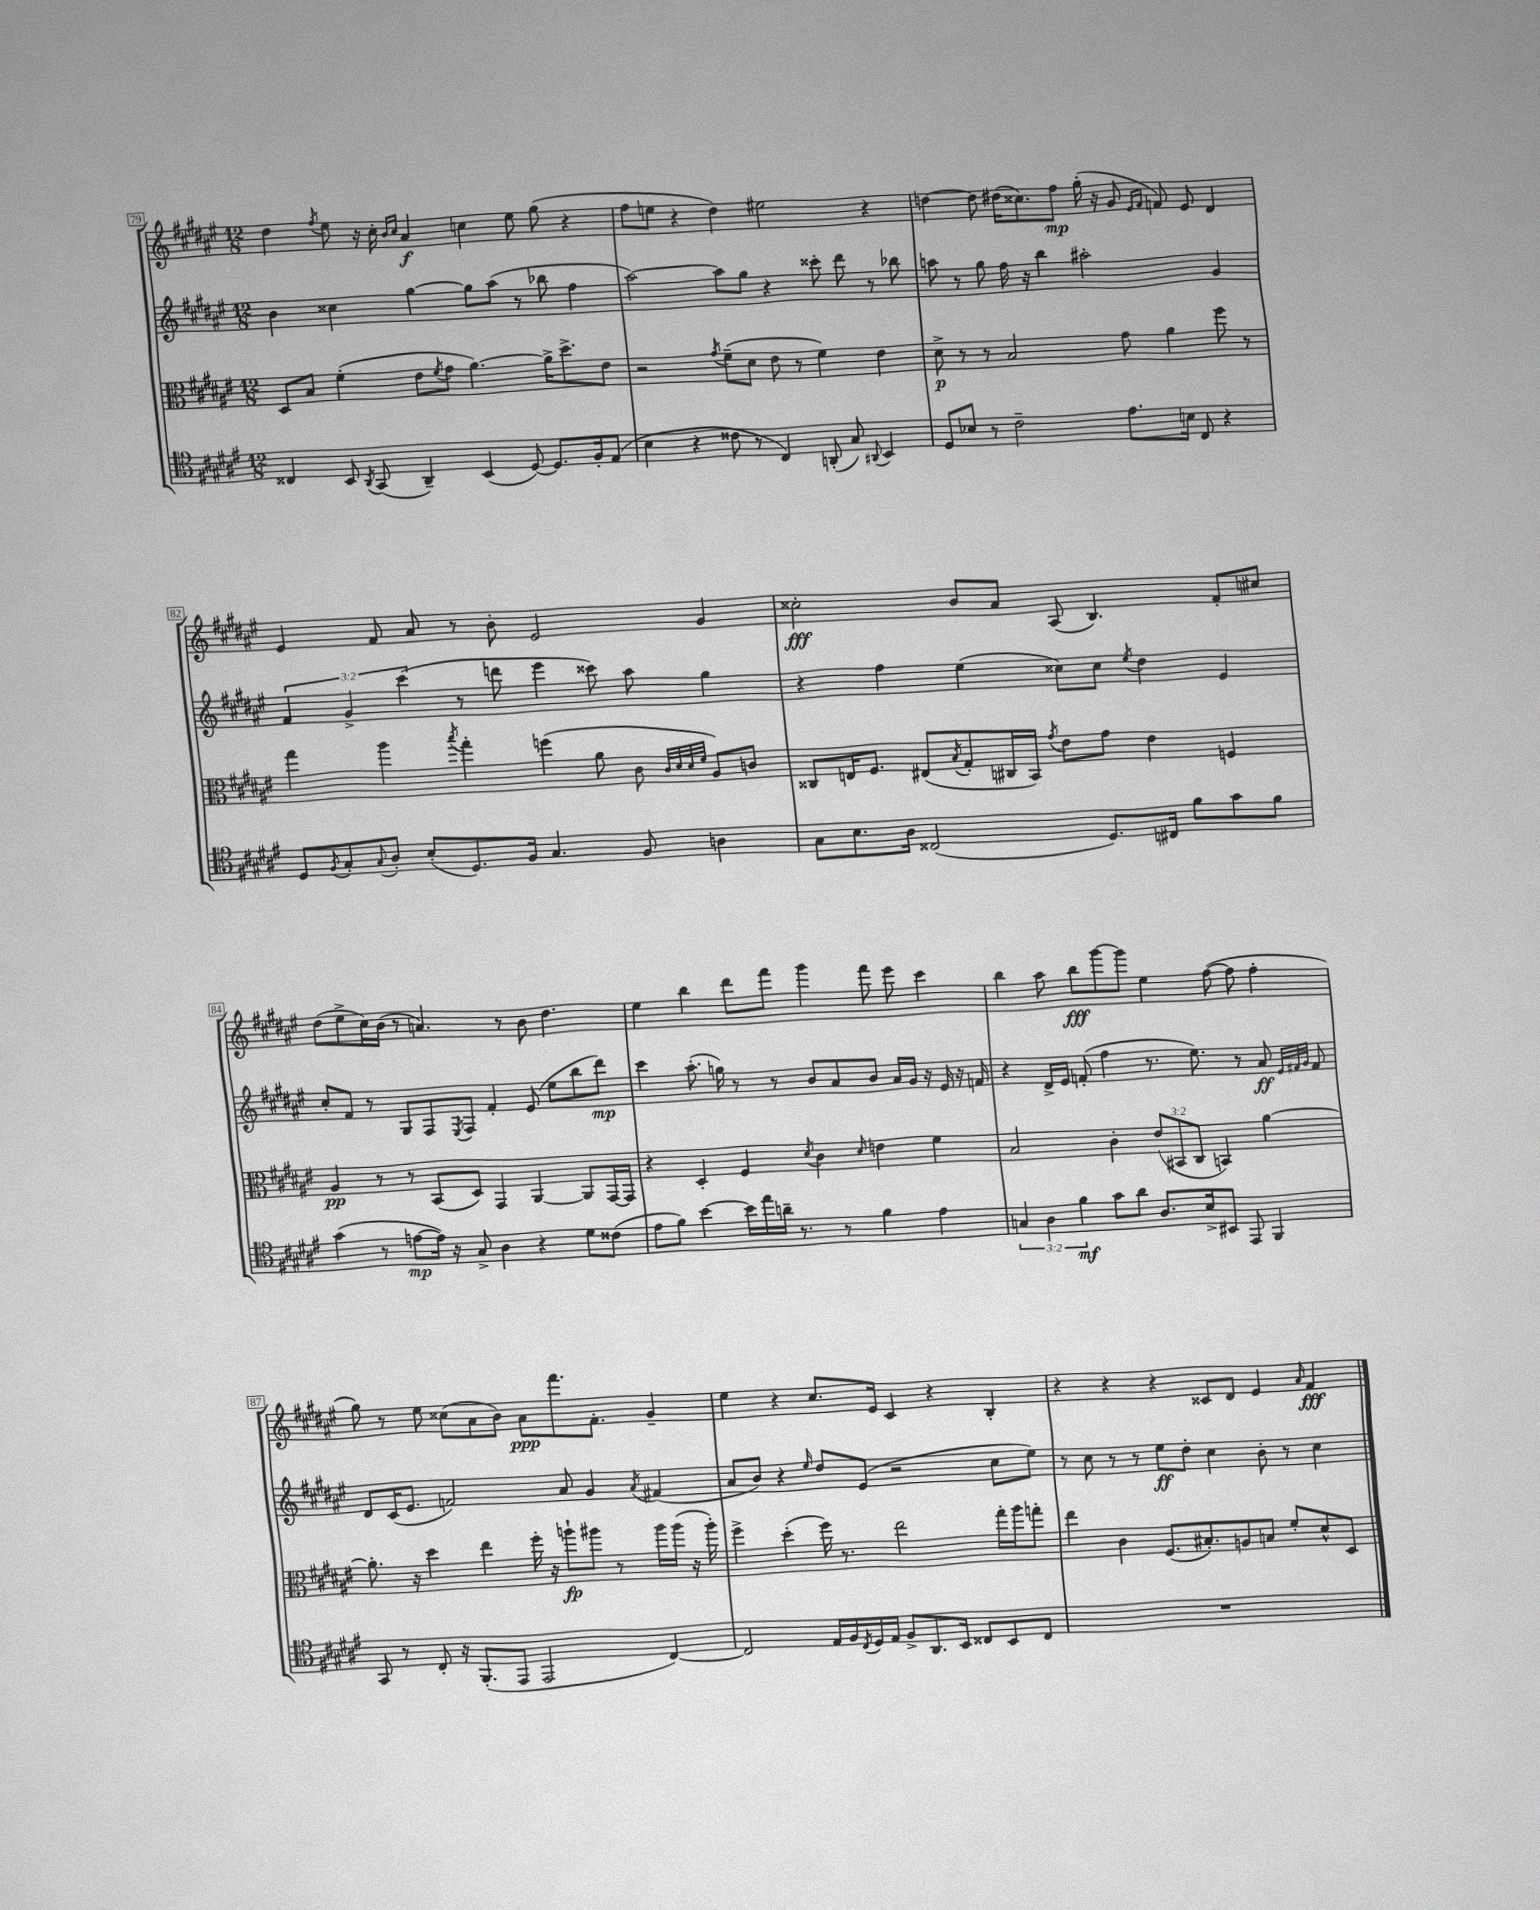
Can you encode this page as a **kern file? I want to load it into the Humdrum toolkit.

**kern	**kern	**kern	**kern
*staff4	*staff3	*staff2	*staff1
*clefC4	*clefC3	*clefG2	*clefG2
*k[f#c#g#d#a#e#]	*k[f#c#g#d#a#e#]	*k[f#c#g#d#a#e#]	*k[f#c#g#d#a#e#]
*M12/8	*M12/8	*M12/8	*M12/8
4C##	8D#	4b	4dd#
.	8B	.	.
.	.	.	8qff#
8BB	(4f#'	4cc##	8ee#
8qAA#	.	.	.
(8GG#	.	.	16r
.	.	.	16cc#'
.	.	.	16qqb
.	.	.	16qqcc#
4AA#~)	8e#	[4gg#	4a#
.	8qf#	.	.
.	8g#	.	.
(4BB	[4.a#)	8gg#]	4cc
.	.	(8aa#	.
[8D#)	.	8r	8ee#
8.D#]	16a#^]	8bb-	(8gg#
.	8.dd#^	.	.
.	.	4ff#	4r
16F#'	.	.	.
(8E#	8e#	.	.
=	=	=	=
4B	2r	[2aa#)	8ff#
.	.	.	8ee
4r	.	.	4r
.	8qg#	.	.
8c##	(8f#~	8aa#]	4dd#)
8r	8d#	8gg#	.
4C#)	8e#	4r	2ee#
.	8r	.	.
(8AA'	4f#)	8ccc##'	.
8G#)	.	8ddd#	.
8qqAA#	.	.	.
4BB	4e#	8r	4r
.	.	8bb-	.
=	=	=	=
8D#	8d#^	8aa	[4dd
8B-	8r	8r	.
8r	8r	8gg#	8dd]
2c#~	2B	16ff#	(16dd#
.	.	16r	8.cc##)
.	.	4bb	.
.	.	.	8ff#
.	.	2aa#'	(16gg#'
.	.	.	16r
8.e#	8g#	.	8g#
.	.	.	16qqe#
.	.	.	16qqf#
.	4a#	.	8f)
16B	.	.	.
8C#	.	.	8e#
4r	8ff#	4g#	4d#
.	8r	.	.
=	=	=	=
8D#	4gg#	6f#	4e#
8qF#	.	.	.
8G#'	.	.	.
.	.	6g#^	.
8qqG#	.	.	.
8A#'	4aa#	.	8f#
.	.	(6ccc#	.
(8B'	.	.	8a#
.	8qbb	.	.
8.D#)	4gg#'	8r	8r
.	.	8ddd	8b'
16F#	.	.	.
4.G#	(4ff	4eee#	2e#
.	8a#	8ccc##)	.
8F#	8c#	8aa#	.
.	32qqc#	.	.
.	32qqd#	.	.
.	32qqd#	.	.
.	32qqf#	.	.
4A	8A#)	4gg#	4g#
.	8c	.	.
=	=	=	=
8G#	8C##	4r	2cc##'
8.B	16E	.	.
.	8.F#	.	.
.	.	4ff#	.
16A#	.	.	.
(2C##	(8E#	.	.
.	8qB	.	.
.	8G#'	(4ee#	8b
.	16C#	.	8a#
.	16BB)	.	.
.	8qg#	.	.
.	8e#	8cc##)	(8A#
8.D#)	8g#	8cc##	4.B)
.	.	8qee#	.
.	4e#	4dd#	.
16C#	.	.	.
8f#	.	.	.
8g#	4F	4e#	8f#'
8f#	.	.	8cc#
=	=	=	=
(4g#	4A#	8cc#'	(8dd#
.	.	8f#	8ee#^
8r	8r	8r	16cc#)
.	.	.	(16b
[8e	8r	8G#	8r
16e])	(8BB	8F#	4.a)
16r	.	.	.
.	.	8qE#	.
8G#^	8D#)	8F#	.
4A#	4GG#	4f#'	.
.	.	.	8r
4r	[4AA#	(8e#	8b
.	.	8ee#	4.dd#
8d#	8AA#]	8bb	.
(8c##	[16GG#	8ddd#)	.
.	16GG#]	.	.
=	=	=	=
8e#	4r	4ccc#	4ee#
8f#)	.	.	.
[4b	4D#'	(8.aa#'	4bb
.	.	16gg)	.
16b]	4F#	8r	8ddd#
16ee#	.	.	.
16a~	.	8r	8fff#
8.r	.	.	.
.	8qd#	.	.
.	4c#	8b	4ggg#
8r	.	8a#	.
.	16qqd#	.	.
4f#	4e	8b	8fff#
.	.	16a#	8eee#
.	.	16g#	.
4e#	4f#	16r	4ccc#
.	.	16e#	.
.	.	16r	.
.	.	16f	.
=	=	=	=
6G	2B	4r	4bb
6A#	.	.	.
.	.	16d#^	8aa#
.	.	16e#	.
6f#	.	.	.
.	.	(8f'	8bb
8g#	4c#'	4ff#	[8ggg#
8a#	.	.	8ggg#]
8.A#	(12e#	8.r	4ee#
.	12BB#	.	.
.	12C#	.	.
16B^	.	8.ee#)	.
8BB#	4BB)	.	([8ff#
8EE#	.	8r	8ff#]
4FF#	[4a#	8a#	4ff#'
.	.	32qqe#	.
.	.	32qqf#	.
.	.	32qqg#	.
.	.	8f#	.
=	=	=	=
8GG#	8.a#']	8d#	8gg#)
8r	.	(16c#	8r
.	16r	8.e#	.
8C#'	4dd#	.	8ee#
16r	.	2f)	(8cc##
(8.FF#'	.	.	.
.	4ee#	.	8a#
8EE#	.	.	8b)
2EE#	16ff#'	.	8a#
.	16r	.	.
.	8aa`	8a#	8.fff#
.	8aa#	4g#	.
.	.	.	8.f#'
.	8r	.	.
.	.	8qa#	.
[4C#)	16aa#	(4f#	4g#~
.	(16aa#	.	.
.	16r	.	.
.	16aa#')	.	.
=	=	=	=
2C#]	4ff#^	8a#	4ee#
.	.	8b)	.
.	(4dd#'	4r	4r
.	.	16qqee#	.
16E#	16ff#)	8dd#	8.cc#
16F#	8.r	.	.
8qC#	.	.	.
16D#	.	(8e#	.
16E#	.	.	16e#
8F#^	2ee#	2r	4c#
8.AA#	.	.	.
.	.	.	4r
16BB	.	.	.
8C##	.	.	.
8BB	16gg#'	8cc#	4B'
.	16aa#	.	.
8C##	8gg'	8ee#)	.
=	=	=	=
1.r	4ee#	8r	4r
.	.	8cc#	.
.	4c#	8r	4r
.	.	8r	.
.	(8.F#	8ee#	4r
.	.	8dd#'	.
.	8.B#')	.	.
.	.	4cc#	8c##
.	8A	.	8d#
.	8B	8b'	4e#
.	8f#'	8r	.
.	.	.	16qqa#
.	8d#^^	4cc#	4f#
.	8D#	.	.
==	==	==	==
*-	*-	*-	*-
